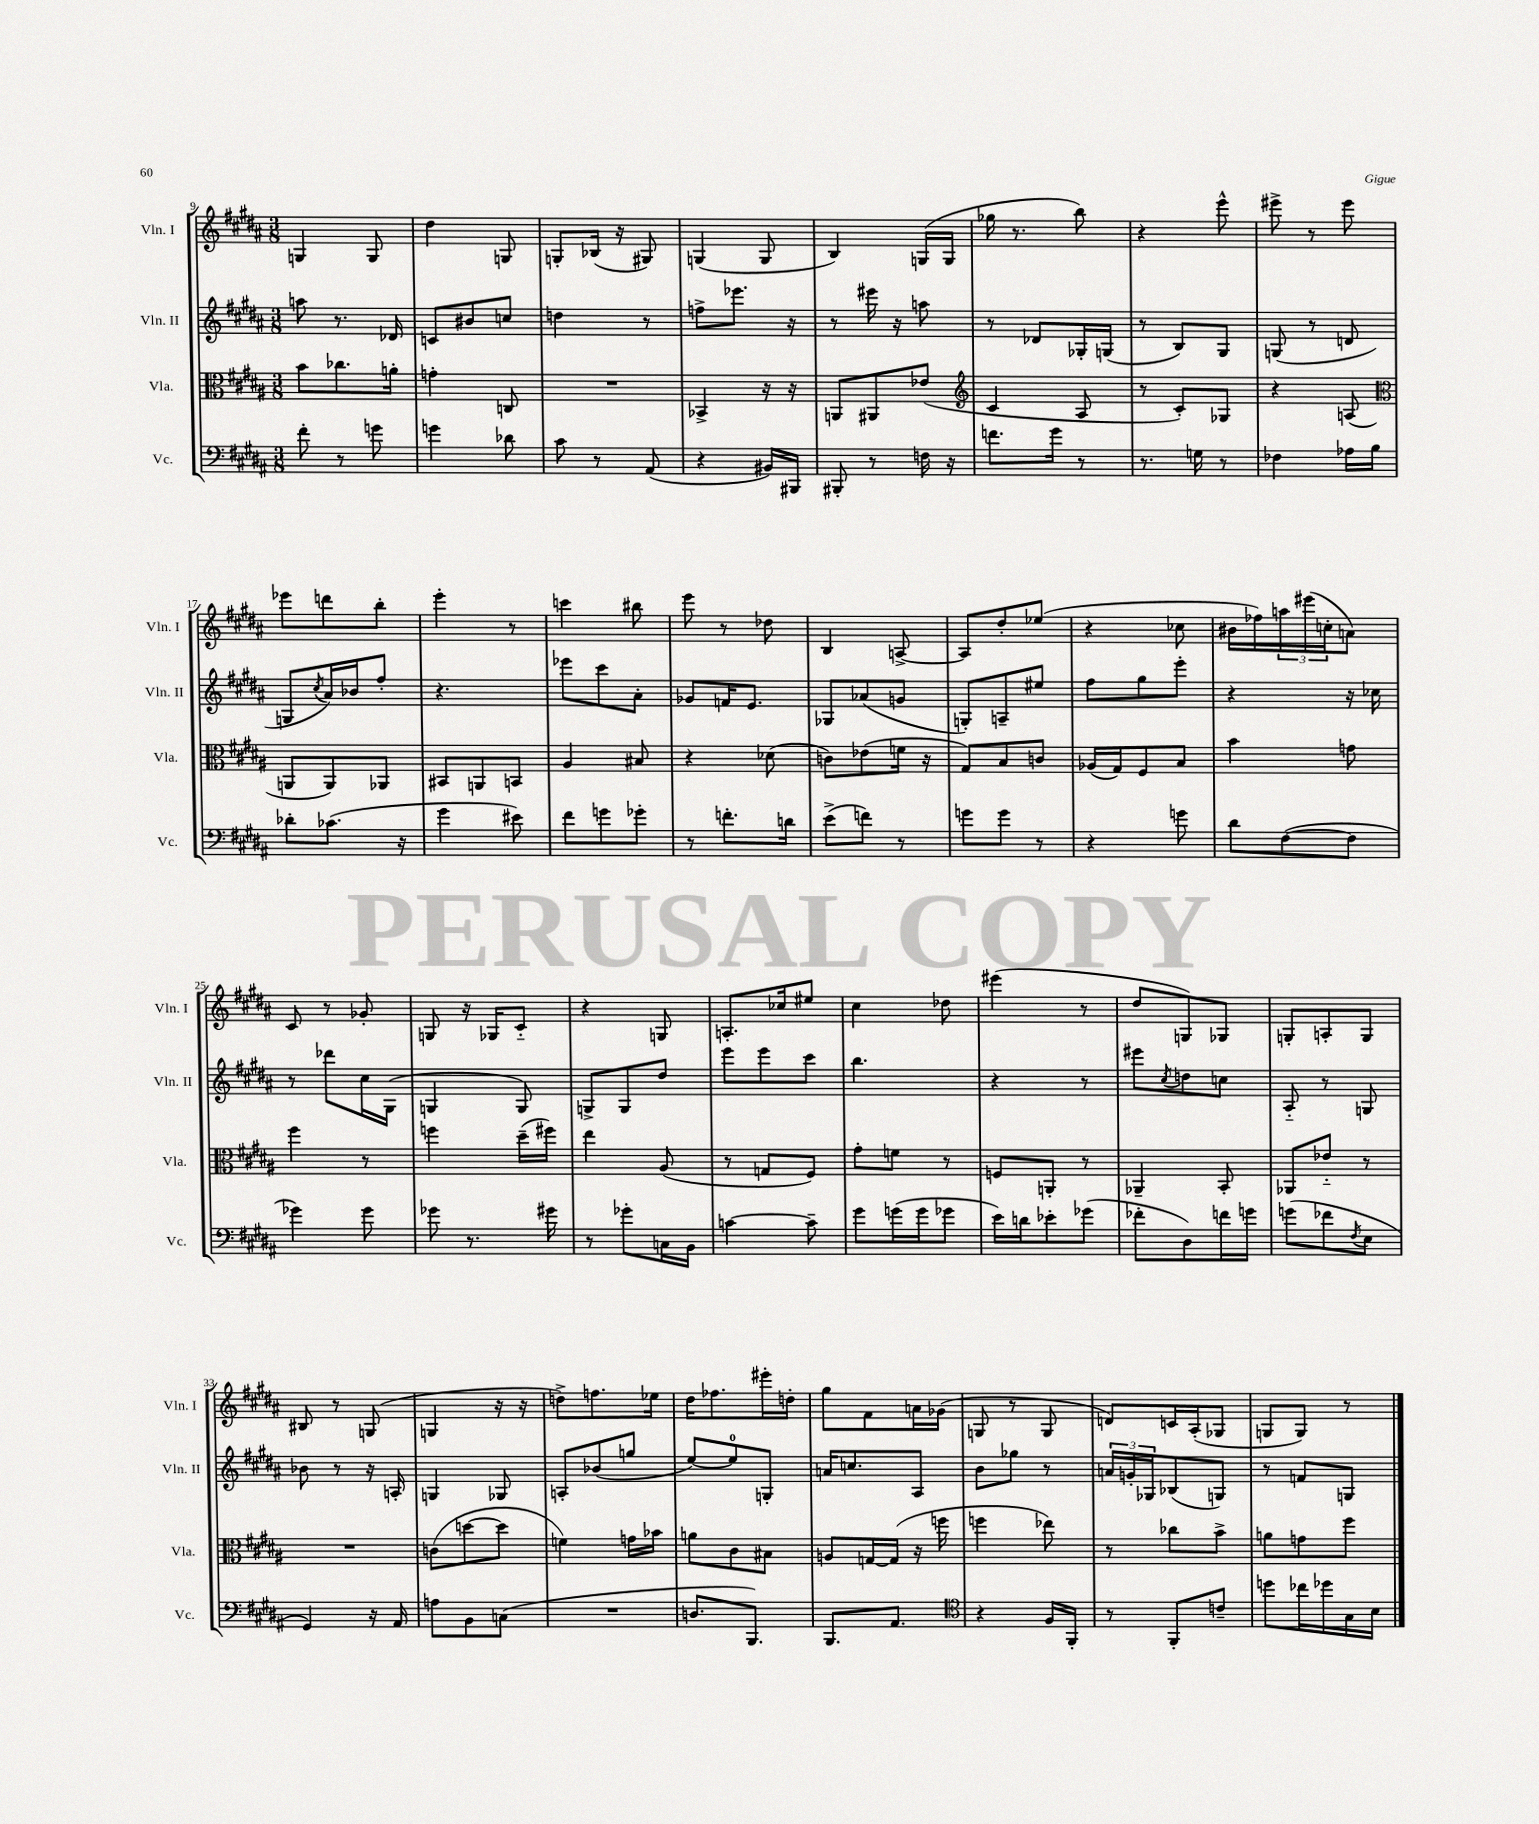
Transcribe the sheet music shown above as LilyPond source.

<<
\new StaffGroup <<
\new Staff = "s0" \with { instrumentName = "Vln. I" shortInstrumentName = "Vln. I" } {
    \clef treble \key b \major \numericTimeSignature \time 3/8
    g4 g8 |
    dis''4 g8 |
    g8-. bes16( r16 gis8) |
    g4( g8 |
    b4) g16( g16 |
    ges''16 r8. b''8) |
    r4 e'''8-^ |
    eis'''8-> r8 eis'''8 |
    ees'''8 d'''8 b''8-. |
    e'''4-. r8 |
    c'''4 bis''8 |
    e'''8 r8 des''8 |
    b4 a8~-> |
    a8 dis''8-. ees''8( |
    r4 ces''8 |
    bis'16 fes''16) \tuplet 3/2 { a''16 eis'''16( c''16-. } a'8) |
    cis'8 r8 ges'8-. |
    g8 r16 ges16 cis'8-_ |
    r4 g8 |
    a8.-. ces''16 eis''8 |
    cis''4 des''8 |
    eis'''4( r8 |
    dis''8 g8) ges8 |
    g8-. a8-. g8 |
    bis8 r8 g8( |
    g4 r16 r16 |
    d''8->) f''8. ees''16 |
    dis''16 fes''8. eis'''16-. d''16-. |
    gis''8 fis'8 a'16 ges'16( |
    g8 r8 g8 |
    d'8) c'16 ais16-.( ges8 |
    g8 g8) r8 \bar "|." |
}
\new Staff = "s1" \with { instrumentName = "Vln. II" shortInstrumentName = "Vln. II" } {
    \clef treble \key b \major \numericTimeSignature \time 3/8
    a''8 r8. des'16 |
    c'8 bis'8 c''8 |
    d''4 r8 |
    f''8-> ees'''8. r16 |
    r8 eis'''16 r16 a''8 |
    r8 des'8 ges16-. g16( |
    r8 b8) gis8 |
    g8( r8 d'8 |
    g8 \acciaccatura { cis''8 } ais'16) bes'16 fis''8-. |
    r4. |
    ees'''8 cis'''8 ais'8-. |
    ges'8 f'16 e'8. |
    ges8 aes'8( g'8 |
    g8-.) a8-- eis''8 |
    fis''8 gis''8 e'''8-. |
    r4 r16 ces''16 |
    r8 des'''8 cis''16 gis16( |
    g4 g8) |
    g8-> g8 dis''8 |
    e'''8 e'''8 cis'''8 |
    b''4. |
    r4 r8 |
    eis'''8 \acciaccatura { cis''8 } d''8 c''8 |
    ais8-_ r8 g8 |
    bes'8 r8 r16 a16-. |
    g4 ges8 |
    a8-. bes'8( g''8 |
    e''8~) e''8-0 g8-. |
    a'16 c''8. ais8 |
    b'8 ges''8 r8 |
    \tuplet 3/2 { a'16 g'16-. ges16 } bes8( g8) |
    r8 f'8 g8 \bar "|." |
}
\new Staff = "s2" \with { instrumentName = "Vla." shortInstrumentName = "Vla." } {
    \clef alto \key b \major \numericTimeSignature \time 3/8
    b'8 ces''8. a'16-. |
    g'4-. c8 |
    R4. |
    bes,4-> r16 r16 |
    a,8 ais,8 ees'8( |
    \clef treble cis'4 ais8 |
    r8 cis'8-.) ges8 |
    r4 a8( |
    \clef alto a,8 a,8) aes,8 |
    bis,8 a,8 b,8 |
    ais4 bis8 |
    r4 des'8( |
    c'8) ees'8( f'16 r16 |
    gis8) b8 c'8 |
    aes16( gis16) fis8 b8 |
    b'4 g'8 |
    fis''4 r8 |
    f''4 dis''16--( fis''16) |
    e''4 ais8( |
    r8 g8 fis8) |
    gis'8-. f'8 r8 |
    f8 a,8-. r8 |
    aes,4-- b,8-. |
    aes,8 ees'8-_ r8 |
    R4. |
    c'8( d''8~ d''8 |
    f'4) g'16 bes'16 |
    a'8 cis'8 bis8 |
    a8 g16~ g16( r16 f''16 |
    f''4 ees''8) |
    r8 ces''8 b'8-> |
    a'8 g'8 fis''8 \bar "|." |
}
\new Staff = "s3" \with { instrumentName = "Vc." shortInstrumentName = "Vc." } {
    \clef bass \key b \major \numericTimeSignature \time 3/8
    fis'8-. r8 g'8 |
    g'4 des'8 |
    cis'8 r8 ais,8( |
    r4 bis,16) bis,,16 |
    bis,,8-. r8 f16 r16 |
    f'8. gis'16 r8 |
    r8. g16 r8 |
    fes4 aes16 b16 |
    des'8-. ces'8.( r16 |
    gis'4 eis'8) |
    fis'8 g'8 ges'8-. |
    r8 f'8.-. d'16 |
    e'8->( f'8) r8 |
    g'8 g'8 r8 |
    r4 g'8 |
    dis'8 fis8~( fis8 |
    ges'4) ges'8 |
    ges'8 r8. gis'16 |
    r8 ges'8-. c16 b,16 |
    c'4~ c'8-- |
    gis'8 g'16( g'16 ges'8 |
    e'16) d'16 ees'8-. ges'8( |
    fes'8-. dis8) f'16 g'16 |
    g'8( fes'8 \acciaccatura { fis8 } e8 |
    gis,4) r16 ais,16 |
    a8 b,8 c8( |
    R4. |
    d8. b,,8.) |
    b,,8. ais,8. |
    \clef tenor r4 fis16 fis,16-. |
    r8 fis,8-. c'8-- |
    d''8 ces''16 des''16 gis16 b16 \bar "|." |
}
>>
>>
\layout { \context { \Score currentBarNumber = #9 } }
